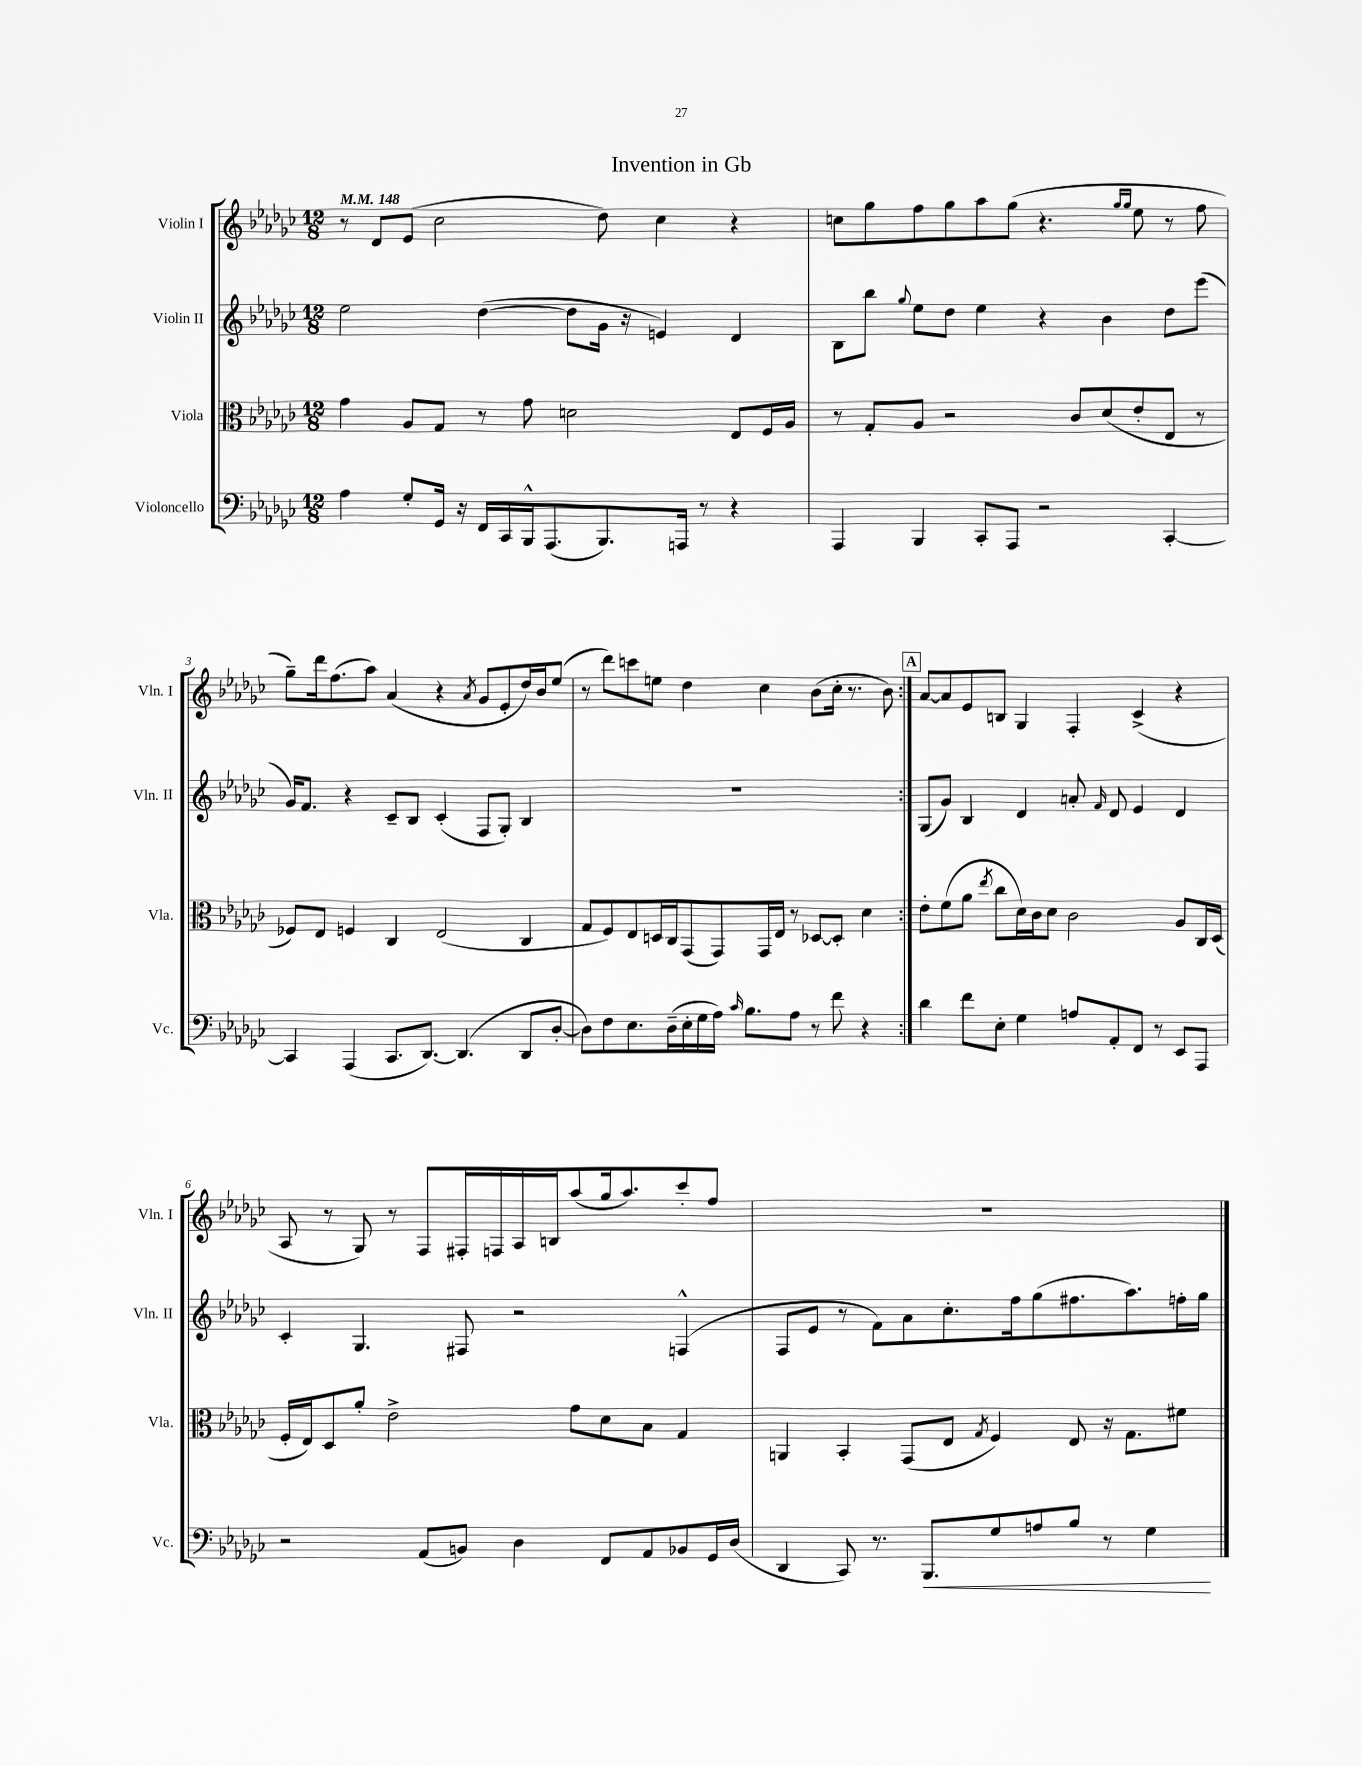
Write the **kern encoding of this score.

**kern	**dynam	**kern	**kern	**kern
*part4	*part4	*part3	*part2	*part1
*staff4	*staff4	*staff3	*staff2	*staff1
*I"Violoncello	*	*I"Viola	*I"Violin II	*I"Violin I
*I'Vc.	*	*I'Vla.	*I'Vln. II	*I'Vln. I
*clefF4	*	*clefC3	*clefG2	*clefG2
*k[b-e-a-d-g-c-]	*	*k[b-e-a-d-g-c-]	*k[b-e-a-d-g-c-]	*k[b-e-a-d-g-c-]
*M12/8	*	*M12/8	*M12/8	*M12/8
*MM148	*	*MM148	*MM148	*MM148
=1	=1	=1	=1	=1
4A-\	.	4g-\	2ee-\	8r
.	.	.	.	8d-/L
8G-'/L	.	8A-/L	.	(8e-/J
16GG-/Jk	.	8G-/J	.	2cc-\
16r	.	.	.	.
16FF/LL	.	8r	([4dd-\	.
16CC-/	.	.	.	.
16BBB-^^/J	.	8g-\	.	.
(8.AAA-/	.	.	.	.
.	.	2dn\	8dd-\L]	.
8.BBB-/)	.	.	16g-\Jk	8dd-\)
.	.	.	16r	.
.	.	.	4en/)	4cc-\
16AAAn/Jk	.	.	.	.
8r	.	.	.	.
4r	.	8E-/L	4d-/	4r
.	.	16F/L	.	.
.	.	16A-/JJ	.	.
=2	=2	=2	=2	=2
4AAA-/	.	8r	8B-\L	8ccn\L
.	.	8G-'/L	8bb-\J	8gg-\
.	.	.	8qqgg-/	.
4BBB-/	.	8A-/J	8ee-\L	8ff\
.	.	2r	8dd-\J	8gg-\
8CC-'/L	.	.	4ee-\	8aa-\
8AAA-/J	.	.	.	(8gg-\J
2r	.	.	4r	4.r
.	.	8c-/L	.	.
.	.	(8d-/	4b-\	.
.	.	.	.	16qqgg-/LL
.	.	.	.	16qqgg-/JJ
.	.	8e-'/	.	8ee-\
[4CC-'/	.	8E-/J	8dd-\L	8r
.	.	8r	(8eee-\J	8ff\
!!LO:LB:g=z
=3	=3	=3	=3	=3
4CC-/]	.	8F-X/L)	16g-/KL)	8gg-~\L)
.	.	.	8.f/J	.
.	.	8E-/J	.	16ddd-\k
.	.	.	.	(8.ff\
(4AAA-/	.	4Fn/	4r	.
.	.	.	.	8aa-\J)
8.CC-/L	.	4C-/	8c-~/L	(4a-/
.	.	.	8B-/J	.
[8.DD-/J)	.	.	.	.
.	.	(2E-/	(4c-'/	4r
(4.DD-/]	.	.	.	.
.	.	.	.	8qa-/
.	.	.	8F/L	8g-/L
.	.	.	8G-'/J)	8e-'/
8DD-/L	.	4C-/	4B-/	16dd-/L)
.	.	.	.	16b-/J
[8D-'/J	.	.	.	(8ee-/J
=4	=4	=4	=4	=4
8D-\L])	.	8G-/L	1.r	8r
8F\	.	8F/)	.	8ddd-\L)
8.E-\	.	8E-/	.	8cccn\
.	.	16Dn/L	.	8een\J
(16D-~\L	.	16C-/J	.	.
16E-'\	.	(8GG-/	.	4dd-\
16G-\	.	.	.	.
16A-\JJ)	.	8GG-/)	.	.
16qqc-/	.	.	.	.
8.B-\L	.	.	.	.
.	.	16GG-/L	.	4cc-\
.	.	16E-/JJ	.	.
8A-\J	.	8r	.	.
8r	.	[8D-X/L	.	(8b-\L
8f\	.	8D-'/J]	.	16cc-'\Jk
.	.	.	.	8.r
4r	.	4d-\	.	.
.	.	.	.	8b-\)
!!LO:REH:place=s1:t=A
=5:|!	=5:|!	=5:|!	=5:|!	=5:|!
4d-\	.	8e-'\L	(8G-/L	[8a-/L
.	.	(8f\	8g-/J)	8a-/]
8f\L	.	8a-\J	4B-/	8e-/
.	.	8qee-/	.	.
8E-'\J	.	8cc-\L	.	8Bn/J
4G-\	.	16d-\L)	4d-/	4G-/
.	.	16c-\J	.	.
.	.	8d-\J	.	.
8An/L	.	2c-\	8an'/	4F'/
.	.	.	16qqf/	.
8AA-'/	.	.	8d-/	.
8FF/J	.	.	4e-/	(4c-^/
8r	.	.	.	.
8EE-/L	.	8A-/L	4d-/	4r
8AAA-/J	.	16C-/L	.	.
.	.	(16D-/JJ	.	.
!!LO:LB:g=z
=6	=6	=6	=6	=6
2r	.	16F'/LL	4c-'/	8A-/
.	.	16E-/J)	.	.
.	.	8D-/	.	8r
.	.	8a-'/J	4.G-/	8G-/)
.	.	2e-^\	.	8r
(8AA-/L	.	.	.	8F/L
8BBn/J)	.	.	8F#X/	16F#X'/L
.	.	.	.	16Fn/
4D-\	.	.	2r	16A-/
.	.	.	.	16Bn/J
.	.	8g-\L	.	(8aa-/
8FF/L	.	8d-\	.	16gg-/k
.	.	.	.	8.aa-/)
8AA-/	.	8B-\J	.	.
8BB-X/	.	4G-/	(4Fn^^/	8ccc-'/
16GG-/L	.	.	.	8ff/J
(16D-/JJ	.	.	.	.
=7	=7	=7	=7	=7
4DD-/	.	4AAn/	8F/L	1.r
.	.	.	8e-/J	.
8CC-/)	.	4BB-'/	8r	.
8.r	.	.	8f\L)	.
.	.	(8GG-/L	8a-\	.
!	!LO:HP:b	!	!	!
8.BBB-/L	<	.	.	.
.	.	8E-/J	8.cc-'\	.
.	.	8qG-/	.	.
8G-/	.	4F/)	.	.
.	.	.	16ff\k	.
8An/	.	.	(8gg-\	.
8B-/J	.	8E-/	8.ff#X\	.
8r	.	16r	.	.
.	.	8.G-\L	8.aa-\)	.
4G-\	.	.	.	.
.	.	8f#X\J	16ffn'\L	.
.	.	.	16gg-\JJ	.
.	[	.	.	.
==	==	==	==	==
*-	*-	*-	*-	*-
